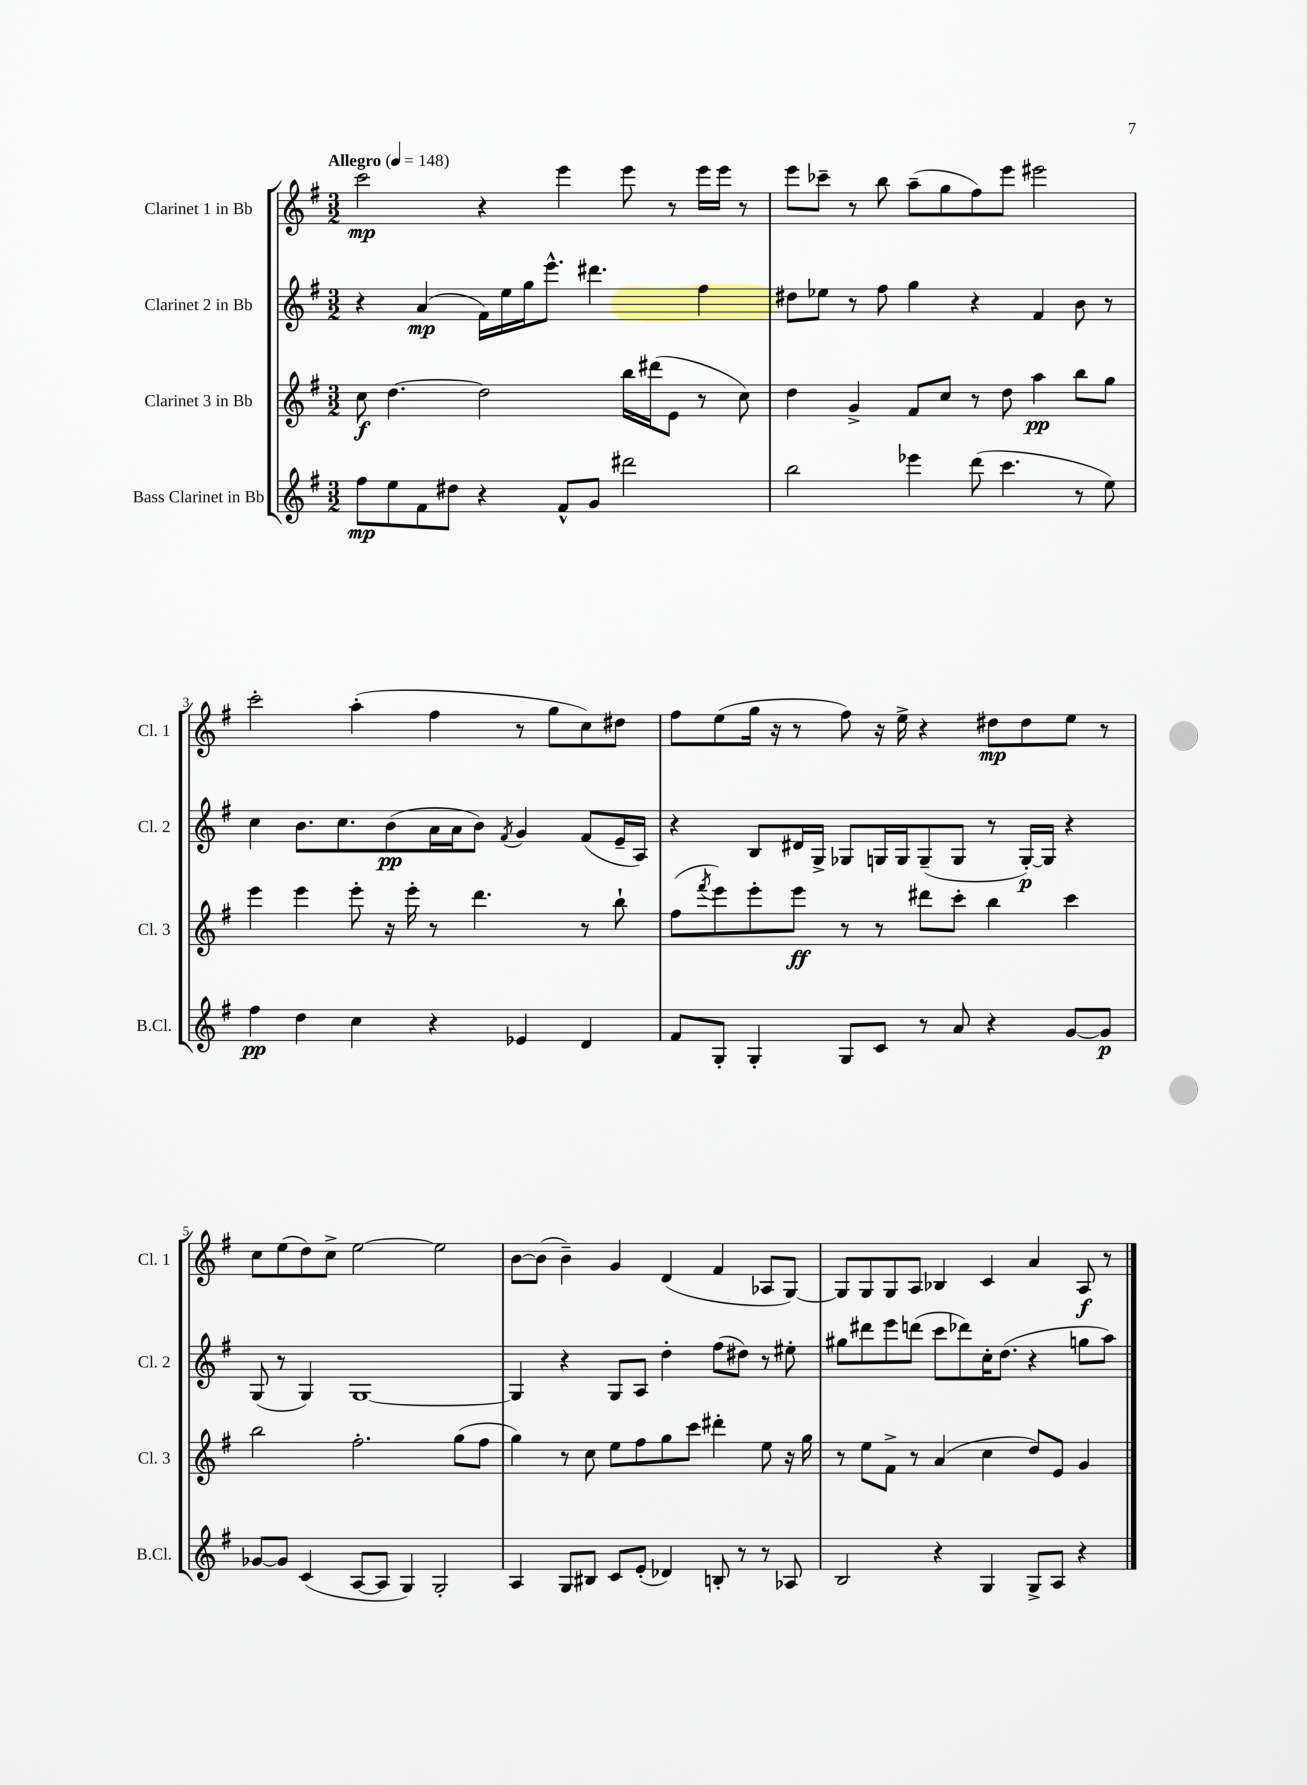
<<
\new StaffGroup <<
\new Staff = "s0" \with { instrumentName = "Clarinet 1 in Bb" shortInstrumentName = "Cl. 1" } {
    \clef treble \key g \major \numericTimeSignature \time 3/2 \tempo "Allegro" 4 = 148
    c'''2\mp r4 e'''4 e'''8 r8 e'''16 e'''16 r8 |
    e'''8 ces'''8-- r8 b''8 a''8--( g''8 fis''8) e'''8 eis'''2 |
    c'''2-. a''4-.( fis''4 r8 g''8 c''8) dis''8 |
    fis''8 e''8( g''16 r16 r8 fis''8) r16 e''16-> r4 dis''8\mp dis''8 e''8 r8 |
    c''8 e''8( d''8) c''8-> e''2~ e''2 |
    b'8~ b'8( b'4--) g'4 d'4( fis'4 aes8 g8~) |
    g8 g8 g8 a8 bes4 c'4 a'4 a8\f r8 \bar "|." |
}
\new Staff = "s1" \with { instrumentName = "Clarinet 2 in Bb" shortInstrumentName = "Cl. 2" } {
    \clef treble \key g \major \numericTimeSignature \time 3/2
    r4 a'4\mp( fis'16) e''16 g''16 e'''8.-^ dis'''4. fis''4 |
    dis''8 ees''8 r8 fis''8 g''4 r4 fis'4 b'8 r8 |
    c''4 b'8. c''8. b'8\pp( a'16 a'16 b'8) \acciaccatura { fis'8 } g'4 fis'8( e'16-- a16) |
    r4 b8 dis'16 g16-> ges8 g16 g16 g8--( g8 r8 g16~-.\p) g16 r4 |
    g8( r8 g4) g1~ |
    g4 r4 g8 a8 d''4-. fis''8( dis''8) r8 eis''8-. |
    gis''8 dis'''8 e'''8 d'''8( c'''8 des'''8) c''16-. d''8.( r4 g''8 a''8) \bar "|." |
}
\new Staff = "s2" \with { instrumentName = "Clarinet 3 in Bb" shortInstrumentName = "Cl. 3" } {
    \clef treble \key g \major \numericTimeSignature \time 3/2
    c''8\f d''4.~ d''2 b''16 dis'''16( e'8 r8 c''8) |
    d''4 g'4-> fis'8 c''8 r8 d''8 a''4\pp b''8 g''8 |
    e'''4 e'''4 e'''8-. r16 e'''16-. r8 d'''4. r8 b''8-! |
    fis''8( \acciaccatura { fis'''8 } e'''8) e'''8-. e'''8\ff r8 r8 dis'''8 c'''8-. b''4 c'''4 |
    b''2 fis''2.-. g''8( fis''8 |
    g''4) r8 c''8 e''8 fis''8 g''8 c'''8 dis'''4-. e''8 r16 g''16 |
    r8 e''8 fis'8-> r8 a'4( c''4 d''8) e'8 g'4 \bar "|." |
}
\new Staff = "s3" \with { instrumentName = "Bass Clarinet in Bb" shortInstrumentName = "B.Cl." } {
    \clef treble \key g \major \numericTimeSignature \time 3/2
    fis''8\mp e''8 fis'8 dis''8 r4 fis'8-^ g'8 dis'''2 |
    b''2 ees'''4 d'''8( c'''4. r8 e''8) |
    fis''4\pp d''4 c''4 r4 ees'4 d'4 |
    fis'8 g8-. g4-. g8 c'8 r8 a'8 r4 g'8~ g'8\p |
    ges'8~ ges'8 c'4( a8~ a8 g4) g2-. |
    a4 g8 bis8 c'8 e'8-.( des'4) b8-. r8 r8 aes8 |
    b2 r4 g4 g8-> a8 r4 \bar "|." |
}
>>
>>
